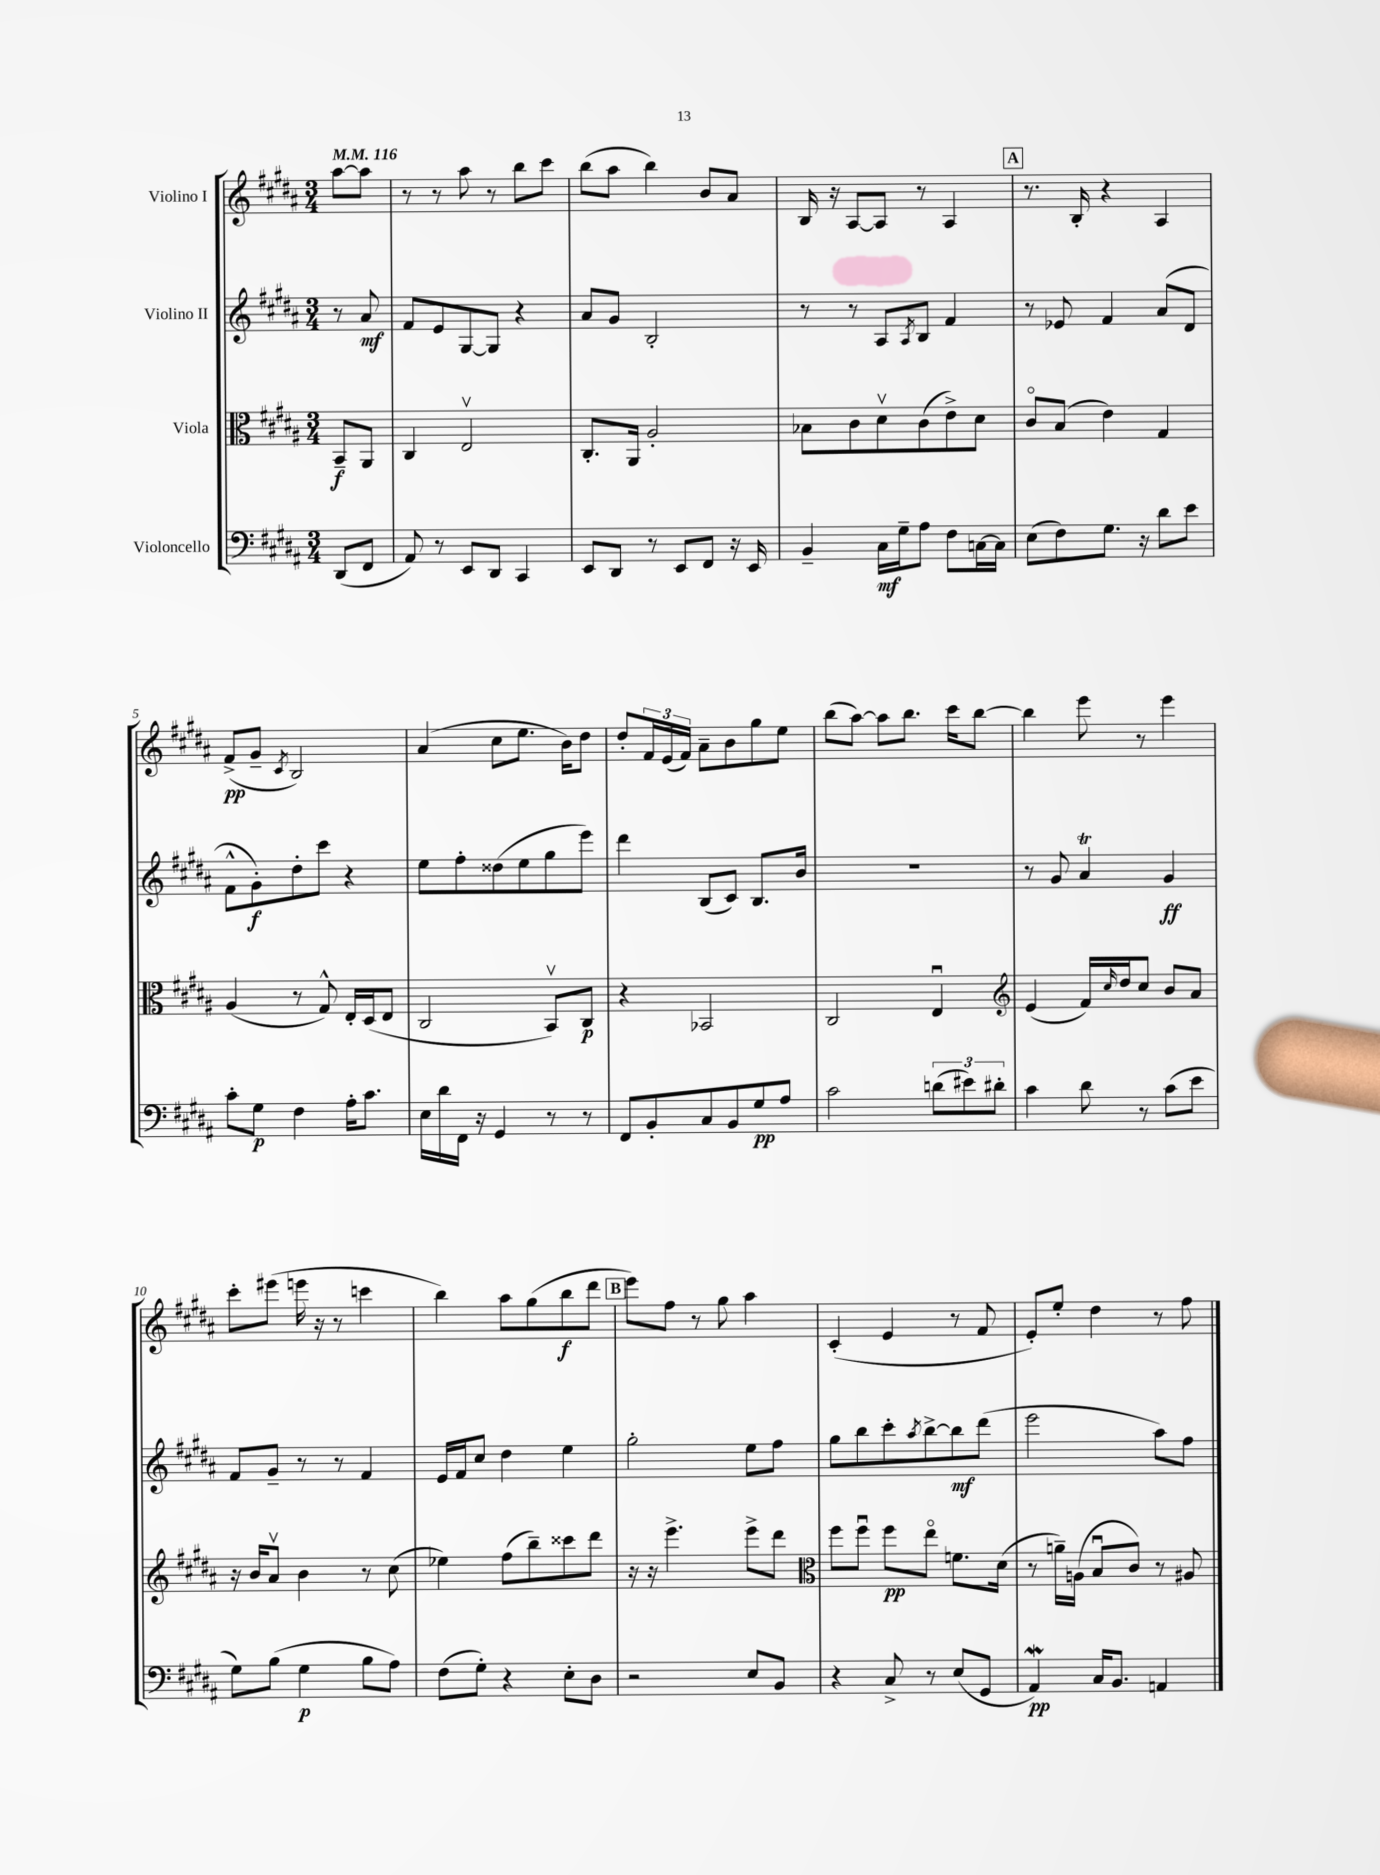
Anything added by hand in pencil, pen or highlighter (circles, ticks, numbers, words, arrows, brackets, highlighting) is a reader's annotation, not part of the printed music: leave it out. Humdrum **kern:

**kern	**kern	**kern	**kern
*staff4	*staff3	*staff2	*staff1
*clefF4	*clefC3	*clefG2	*clefG2
*k[f#c#g#d#a#]	*k[f#c#g#d#a#]	*k[f#c#g#d#a#]	*k[f#c#g#d#a#]
*M3/4	*M3/4	*M3/4	*M3/4
*MM116	*MM116	*MM116	*MM116
(8DD#	8BB~	8r	[8aa#
8FF#	8AA#	8a#	8aa#]
=	=	=	=
8AA#)	4C#	8f#	8r
8r	.	8e	8r
8EE	2Ev	[8G#	8aa#
8DD#	.	8G#]	8r
4CC#	.	4r	8bb
.	.	.	8ccc#
=	=	=	=
8EE	8.C#'	8a#	(8bb
8DD#	.	8g#	8aa#
.	16AA#	.	.
8r	2A#'	2B'	4bb)
8EE	.	.	.
8FF#	.	.	8b
16r	.	.	8a#
16EE	.	.	.
=	=	=	=
4BB~	8B-	8r	16B
.	.	.	16r
.	8c#	8r	[8A#
16C#	8d#v	8A#	8A#]
16G#~	.	.	.
.	.	8qA#	.
8A#	(8c#	8B	8r
8F#	8e^)	4f#	4A#
[16C	8d#	.	.
16C]	.	.	.
=	=	=	=
(8E	8c#o	8r	8.r
8F#)	(8B	8e-	.
.	.	.	16B'
8.G#	4e)	4f#	4r
16r	.	.	.
8d#	4G#	(8a#	4A#
8e	.	8d#	.
=	=	=	=
8c#'	(4A#	8f#^^	(8f#^
8G#	.	8g#')	8g#~
.	.	.	8qc#
4F#	8r	8dd#'	2B)
.	8G#^^)	8ccc#	.
16A#'	16E'	4r	.
8.c#	(16D#	.	.
.	8E	.	.
=	=	=	=
16E	2C#	8ee	(4a#
16d#	.	.	.
16FF#	.	8ff#'	.
16r	.	.	.
4GG#	.	(8dd##	8cc#
.	.	8ee	8.ee
8r	8BBv)	8gg#	.
.	.	.	16b)
8r	8C#	8eee)	8dd#
=	=	=	=
8FF#	4r	4ddd#	8dd#'
8BB'	.	.	24f#
.	.	.	(24e
.	.	.	24f#)
8C#	2BB-	(8B	8a#~
8BB	.	8c#)	8b
8G#	.	8.B	8gg#
8A#	.	.	8ee
.	.	16b	.
=	=	=	=
2c#	2C#	2.r	(8bb
.	.	.	[8aa#)
.	.	.	8aa#]
.	.	.	8.bb
(12d	4Eu	.	.
.	.	.	16ccc#
12e#)	.	.	.
.	.	.	[8bb
12d#'	.	.	.
=	=	=	=
*	*clefG2	*	*
4c#	(4e	8r	4bb]
.	.	8g#	.
8d#	16f#)	4a#	8eee
.	16qqcc#	.	.
.	16dd#	.	.
8r	8cc#	.	8r
(8c#	8b	4g#	4eee
8e	8a#	.	.
=	=	=	=
8G#)	16r	8f#	8ccc#'
.	16b	.	.
(8B	8a#v	8g#~	(8eee#
4G#	4b	8r	16eee
.	.	.	16r
.	.	8r	8r
8B	8r	4f#	4ccc
8A#)	(8cc#	.	.
=	=	=	=
(8F#	4ee-)	16e	4bb)
.	.	16f#	.
8G#')	.	8cc#	.
4r	(8ff#	4dd#	8aa#
.	8bb~)	.	(8gg#
8E'	8ccc##	4ee	8bb
8D#	8ddd#	.	8ddd#
=	=	=	=
2r	16r	2gg#'	8eee)
.	16r	.	.
.	4.eee^	.	8ff#
.	.	.	8r
.	.	.	8gg#
8E	8eee^	8ee	4aa#
8BB	8ddd#	8ff#	.
=	=	=	=
*	*clefC3	*	*
4r	8ff#	8gg#	(4c#'
.	8ff#u	8bb	.
8C#^	8ff#	8ccc#'	4e
.	.	8qaa#	.
8r	8eeo	[8bb^	.
(8E	8.f	8bb]	8r
8GG#	.	(8ddd#	8f#
.	(16d#	.	.
=	=	=	=
4AA#)	8r	2eee	8e')
.	16a~)	.	8ee'
.	(16A	.	.
16C#	8Bu	.	4dd#
8.BB	.	.	.
.	8c#)	.	.
4AA	8r	8aa#)	8r
.	8A#	8ff#	8ff#
==	==	==	==
*-	*-	*-	*-
